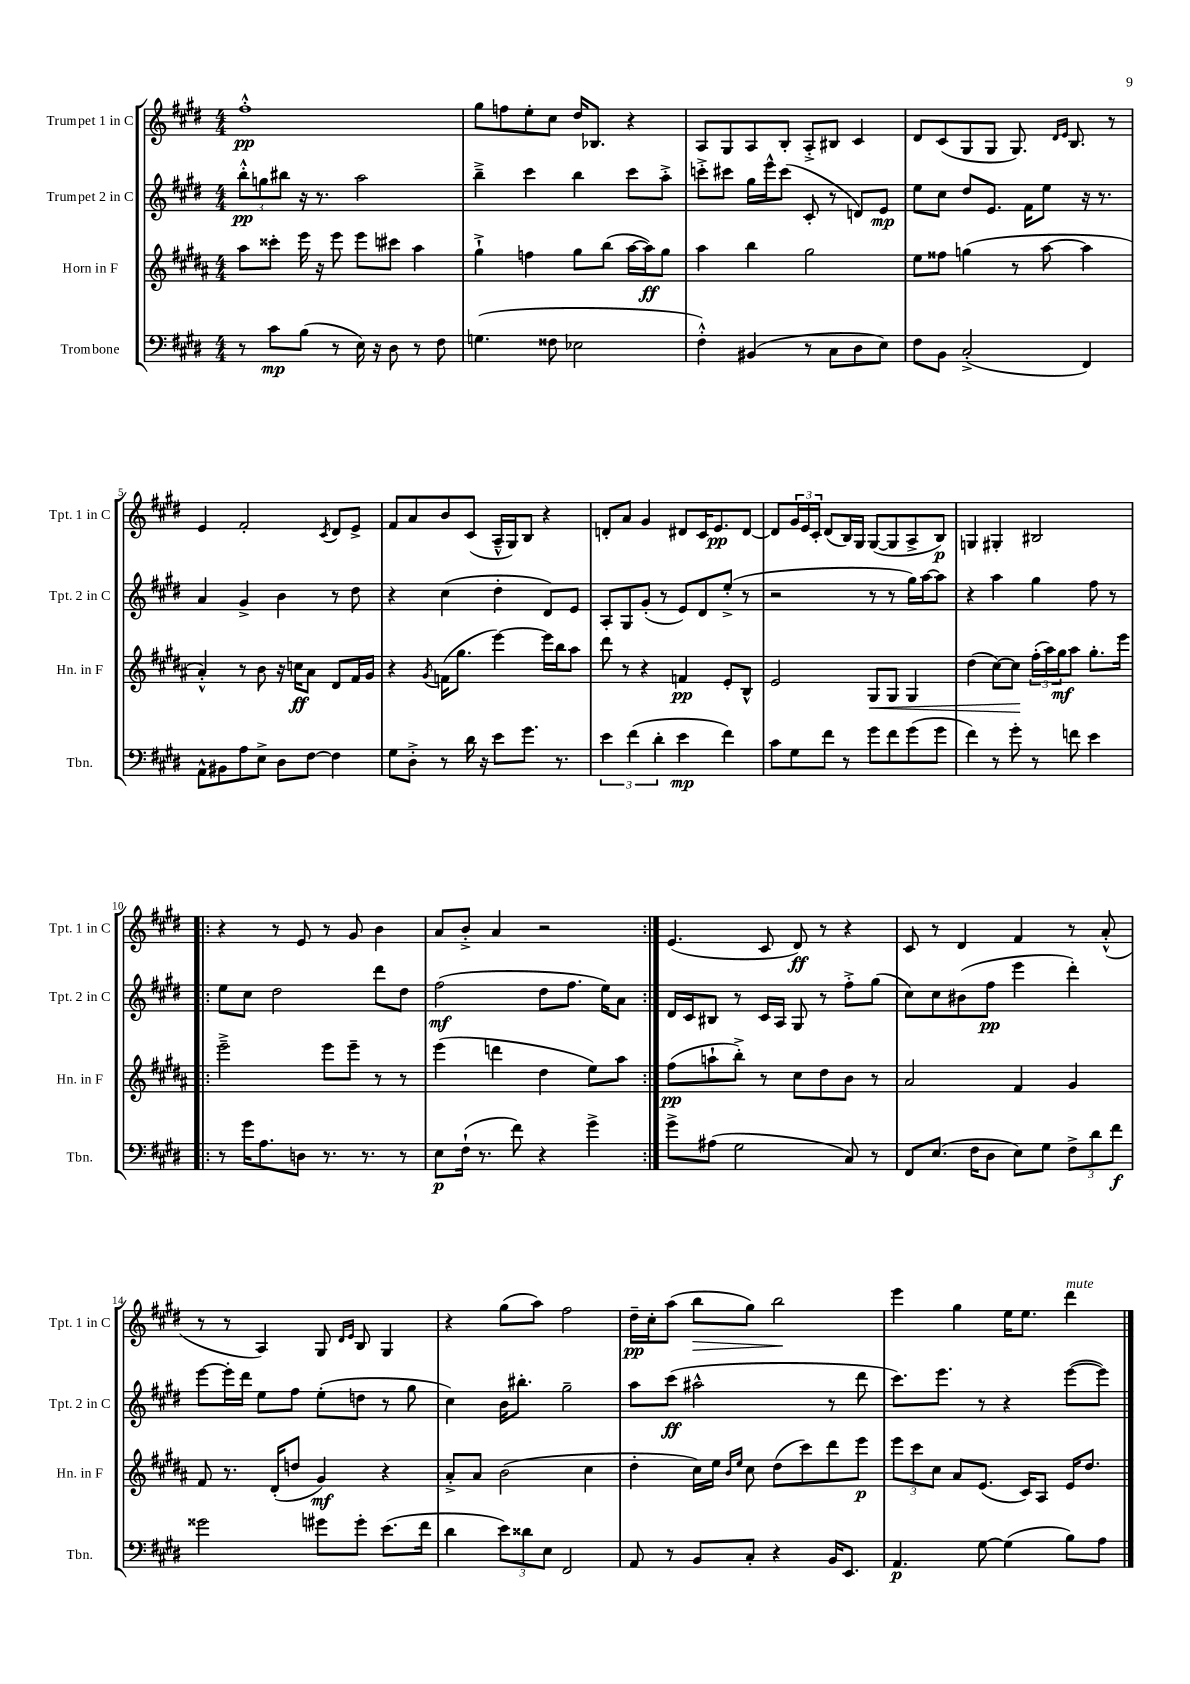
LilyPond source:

<<
\new StaffGroup <<
\new Staff = "s0" \with { instrumentName = "Trumpet 1 in C" shortInstrumentName = "Tpt. 1 in C" } {
    \clef treble \key e \major \numericTimeSignature \time 4/4
    fis''1-.-^\pp |
    gis''8 f''8 e''8-. cis''8 dis''16 bes8. r4 |
    a8 gis8 a8 b8-. a8-.-> bis8 cis'4 |
    dis'8 cis'8( gis8 gis8 gis8.) \grace { dis'16 e'16 } b8. r8 |
    e'4 fis'2-. \acciaccatura { cis'8 } dis'8 e'8-> |
    fis'8 a'8 b'8 cis'8( a16---^ gis16) b8 r4 |
    d'8-. a'8 gis'4 dis'8 cis'16 e'8.\pp dis'8~ |
    dis'8 \tuplet 3/2 { gis'16 e'16 cis'16-. } dis'8( b16) gis16 gis8~( gis8 a8-> b8\p) |
    g4 gis4-. bis2 |
    \repeat volta 2 { r4 r8 e'8 r8 gis'8 b'4 |
    a'8 b'8-.-> a'4 r2 | }
    e'4.( cis'8 dis'8\ff) r8 r4 |
    cis'8 r8 dis'4 fis'4 r8 a'8-.-^( |
    r8 r8 a4) gis8 \grace { dis'16 e'16 } b8 gis4 |
    r4 gis''8( a''8) fis''2 |
    dis''16--\pp cis''16-. a''8( b''8\> gis''8) b''2\! |
    e'''4 gis''4 e''16 e''8. dis'''4^\markup { \italic "mute" } \bar "|." |
}
\new Staff = "s1" \with { instrumentName = "Trumpet 2 in C" shortInstrumentName = "Tpt. 2 in C" } {
    \clef treble \key e \major \numericTimeSignature \time 4/4
    \tuplet 3/2 { b''8-.-^\pp g''8 bis''8 } r16 r8. a''2 |
    b''4---> cis'''4 b''4 cis'''8 a''8-.-> |
    c'''8-.-> cis'''8 gis''16 e'''16-^ cis'''8( cis'8-. r8 d'8) e'8\mp |
    e''8 cis''8 dis''8 e'8. fis'16 e''8 r16 r8. |
    a'4 gis'4-> b'4 r8 dis''8 |
    r4 cis''4( dis''4-. dis'8) e'8 |
    a8-. gis8 gis'8-.( r8 e'8) dis'8 e''8-.->( r8 |
    r2 r8 r8 gis''16) a''16~ a''8 |
    r4 a''4 gis''4 fis''8 r8 |
    \repeat volta 2 { e''8 cis''8 dis''2 dis'''8 dis''8 |
    fis''2\mf( dis''8 fis''8. e''16) a'8 | }
    dis'16 cis'16 bis8 r8 cis'16 a16 gis8 r8 fis''8-.-> gis''8( |
    cis''8) cis''8 bis'8( fis''8\pp e'''4 dis'''4-.) |
    e'''8~ e'''16-. dis'''16 e''8 fis''8 e''8-.( d''8 r8 gis''8 |
    cis''4) b'16 bis''8.-. gis''2-- |
    a''8 cis'''8\ff( ais''2-^ r8 dis'''8 |
    cis'''8.) e'''8. r8 r4 e'''8~( e'''8) \bar "|." |
}
\new Staff = "s2" \with { instrumentName = "Horn in F" shortInstrumentName = "Hn. in F" } {
    \clef treble \key b \major \numericTimeSignature \time 4/4
    ais''8 cisis'''8-. e'''16 r16 e'''8 e'''8 cis'''8 ais''4 |
    gis''4-!-> f''4 gis''8 b''8( ais''16~ ais''16\ff) gis''8 |
    ais''4 b''4 gis''2 |
    e''8 fisis''8 g''4( r8 ais''8~ ais''4 |
    ais'4-.-^) r8 b'8 r16 c''16\ff ais'8 dis'8 fis'16 gis'16 |
    r4 \acciaccatura { gis'8 } f'16( gis''8. e'''4~) e'''16 b''16 ais''8 |
    dis'''8 r8 r4 f'4\pp e'8-. b8-^ |
    e'2 gis8\< gis8 gis4 |
    dis''4( cis''8~) cis''8\! \tuplet 3/2 { fis''16-.( ais''16) gis''16\mf } ais''8 gis''8.-. e'''16 |
    \repeat volta 2 { e'''2---> e'''8 e'''8-- r8 r8 |
    e'''4( d'''4 dis''4 e''8) ais''8 | }
    fis''8\pp( a''8-! b''8-.->) r8 cis''8 dis''8 b'8 r8 |
    ais'2 fis'4 gis'4 |
    fis'8 r8. dis'16-.( d''8 gis'4\mf) r4 |
    ais'8-.-> ais'8 b'2( cis''4 |
    dis''4-. cis''16) e''16 \grace { b'16 e''16 } cis''8 dis''8( cis'''8) dis'''8 e'''8\p |
    \tuplet 3/2 { e'''8 cis'''8 cis''8 } ais'8 e'8.( cis'16) ais8 e'16 dis''8. \bar "|." |
}
\new Staff = "s3" \with { instrumentName = "Trombone" shortInstrumentName = "Tbn." } {
    \clef bass \key e \major \numericTimeSignature \time 4/4
    r8 cis'8\mp b8( r8 e16) r16 dis8 r8 fis8 |
    g4.( fisis8 ees2 |
    fis4-.-^) bis,4( r8 cis8 dis8 e8) |
    fis8 b,8 cis2-.->( fis,4) |
    a,8-^ bis,8 a8 e8-> dis8 fis8~ fis4 |
    gis8 dis8-.-> r8 dis'16 r16 e'8 gis'8. r8. |
    \tuplet 3/2 { e'4 fis'4( dis'4-. } e'4\mp fis'4) |
    cis'8 gis8 fis'8 r8 gis'8 fis'8 gis'8( gis'8 |
    fis'4) r8 gis'8-. r8 f'8 e'4 |
    \repeat volta 2 { r8 gis'16 a8. d8 r8. r8. r8 |
    e8\p fis16-!( r8. fis'8) r4 gis'4-> | }
    gis'8-> ais8( gis2 cis8) r8 |
    fis,8 e8.( fis16 dis8 e8) gis8 \tuplet 3/2 { fis8-> dis'8 fis'8\f } |
    gisis'2 gis'8 gis'8-. e'8.( fis'16 |
    dis'4 \tuplet 3/2 { e'8) disis'8 e8 } fis,2 |
    a,8 r8 b,8 cis8-. r4 b,16 e,8. |
    a,4.\p gis8~ gis4( b8) a8 \bar "|." |
}
>>
>>
